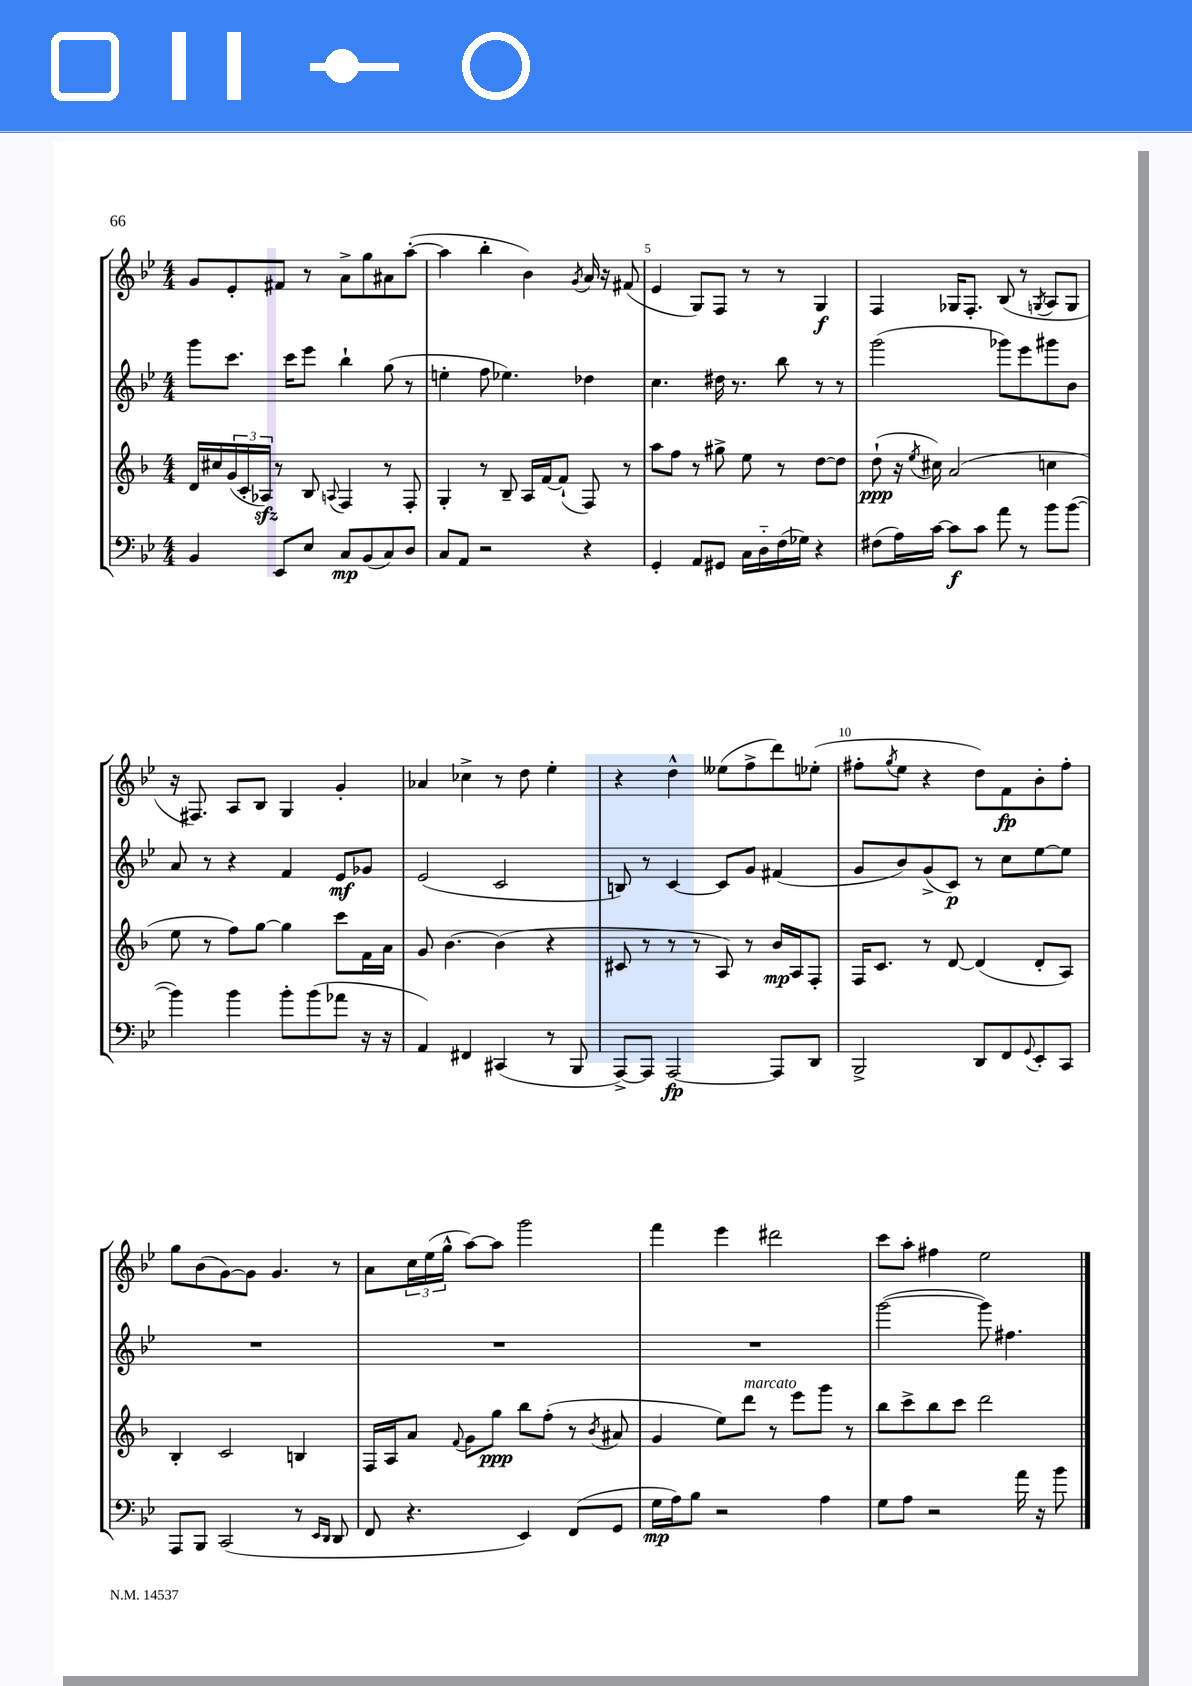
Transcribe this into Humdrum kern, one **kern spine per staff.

**kern	**dynam	**kern	**dynam	**kern	**dynam	**kern	**dynam
*part4	*part4	*part3	*part3	*part2	*part2	*part1	*part1
*staff4	*staff4	*staff3	*staff3	*staff2	*staff2	*staff1	*staff1
*clefF4	*	*clefG2	*	*clefG2	*	*clefG2	*
*k[b-e-]	*	*k[b-]	*	*k[b-e-]	*	*k[b-e-]	*
*M4/4	*	*M4/4	*	*M4/4	*	*M4/4	*
=3	=3	=3	=3	=3	=3	=3	=3
4BB-/	.	16d/LL	.	8ggg\L	.	8g/L	.
.	.	16cc#X/	.	.	.	.	.
.	.	(24g/	.	8.ccc\J	.	8e-'/	.
.	.	24c'/	.	.	.	.	.
.	.	24A-Xzz/JJ)	.	.	.	.	.
8EE-/L	.	8r	.	.	.	8f#X/J	.
.	.	.	.	16ccc\KL	.	.	.
8E-/J	.	8B-/	.	8eee-\J	.	8r	.
.	.	8qqAn/	.	.	.	.	.
8C/L	mp	4F/	.	4bb-`\	.	8a^\L	.
(8BB-/	.	.	.	.	.	8gg\	.
8C/)	.	8r	.	(8gg\	.	8a#X\	.
8D/J	.	8F'/	.	8r	.	([8aa'\J	.
=4	=4	=4	=4	=4	=4	=4	=4
8C/L	.	4G'/	.	4een'\	.	4aa\]	.
8AA/J	.	.	.	.	.	.	.
2r	.	8r	.	8ff\	.	4bb-'\	.
.	.	8B-~/	.	4.ee-X\)	.	.	.
.	.	16A/LL	.	.	.	4b-\)	.
.	.	[16f/J	.	.	.	.	.
.	.	(8f`/J]	.	.	.	.	.
.	.	.	.	.	.	8qg/	.
4r	.	8F/)	.	4dd-X\	.	16a/	.
.	.	.	.	.	.	16r	.
.	.	8r	.	.	.	(8f#X/	.
=5	=5	=5	=5	=5	=5	=5	=5
4GG'/	.	8aa\L	.	4.cc\	.	4e-/	.
.	.	8ff\J	.	.	.	.	.
8AA/L	.	8r	.	.	.	8G/L)	.
8GG#X/J	.	8gg#X^\	.	16dd#X\	.	8F/J	.
.	.	.	.	8.r	.	.	.
16C\LL	.	8ee\	.	.	.	8r	.
16D\	.	.	.	.	.	.	.
(16F\	.	8r	.	8bb-\	.	8r	.
16G-X\JJ)	.	.	.	.	.	.	.
4r	.	[8dd\L	.	8r	.	4G/	f
.	.	8dd\J]	.	8r	.	.	.
=6	=6	=6	=6	=6	=6	=6	=6
(8F#X\L	.	(8dd`\	ppp	(2ggg\	.	4F/	.
16A\L)	.	16r	.	.	.	.	.
.	.	8qee/	.	.	.	.	.
[16c\JJ	.	16cc#X\)	.	.	.	.	.
8c\L]	f	(2a/	.	.	.	16G-X/KL	.
.	.	.	.	.	.	8.F'/J	.
8c\J	.	.	.	.	.	.	.
8a\	.	.	.	8ggg-X\L)	.	(8B-/	.
8r	.	.	.	8eee-\	.	8r	.
.	.	.	.	.	.	8qGn/	.
8b-\L	.	4ccn\	.	8ggg#X\	.	8A/L	.
([8b-\J	.	.	.	8b-\J	.	8G/J	.
!!LO:LB:g=z
=7	=7	=7	=7	=7	=7	=7	=7
4b-\])	.	8ee\	.	8a/	.	16r	.
.	.	.	.	.	.	8.F#X/)	.
.	.	8r	.	8r	.	.	.
4b-\	.	8ff\L)	.	4r	.	8A/L	.
.	.	[8gg\J	.	.	.	8B-/J	.
8b-'\L	.	4gg\]	.	4f/	.	4G/	.
(8b-\	.	.	.	.	.	.	.
8a-X\J	.	8ccc\L	.	8e-/L	mf	4g'/	.
16r	.	16f\L	.	8g-X/J	.	.	.
16r	.	16a\JJ	.	.	.	.	.
=8	=8	=8	=8	=8	=8	=8	=8
4AA/)	.	8g/	.	(2e-/	.	4a-X/	.
.	.	[4.b-\	.	.	.	.	.
4FF#X/	.	.	.	.	.	4cc-X^\	.
(4CC#X/	.	(4b-\]	.	2c/	.	8r	.
.	.	.	.	.	.	8dd\	.
8r	.	4r	.	.	.	4ee-'\	.
8BBB-/	.	.	.	.	.	.	.
=9	=9	=9	=9	=9	=9	=9	=9
[8AAA^/L)	.	8c#X/	.	8Bn/)	.	4r	.
8AAA/J]	.	8r	.	8r	.	.	.
[2AAA/	fp	8r	.	[4c/	.	4dd^^\	.
.	.	8r	.	.	.	.	.
.	.	8A/)	.	8c/L]	.	(8ee--X\L	.
.	.	8r	.	8g/J	.	8ff^\	.
8AAA/L]	.	16b-/LL	mp	(4f#X/	.	8ddd\)	.
.	.	16A/J	.	.	.	.	.
8DD/J	.	8F'/J	.	.	.	(8ee-X'\J	.
=10	=10	=10	=10	=10	=10	=10	=10
2BBB-^/	.	16F/KL	.	8g/L	.	8ff#X'\L	.
.	.	8.c/J	.	.	.	.	.
.	.	.	.	.	.	8qgg/	.
.	.	.	.	8b-/)	.	8ee-\J	.
.	.	8r	.	(8g^/	.	4r	.
.	.	[8d/	.	8c/J)	p	.	.
8DD/L	.	(4d/]	.	8r	.	8dd\L)	.
8FF/	.	.	.	8cc\L	.	8f\	fp
8qqGG/	.	.	.	.	.	.	.
8EE-'/	.	8d'/L	.	[8ee-\	.	8b-'\	.
8CC/J	.	8A/J)	.	8ee-\J]	.	8ff#'\J	.
!!LO:LB:g=z
=11	=11	=11	=11	=11	=11	=11	=11
8AAA/L	.	4B-'/	.	1r	.	8gg\L	.
8BBB-/J	.	.	.	.	.	(8b-\	.
(2CC/	.	2c/	.	.	.	[8g\)	.
.	.	.	.	.	.	8g\J]	.
.	.	.	.	.	.	4.g/	.
8r	.	4Bn/	.	.	.	.	.
16qqEE-/LL	.	.	.	.	.	.	.
16qqDD/JJ	.	.	.	.	.	.	.
8DD/	.	.	.	.	.	8r	.
=12	=12	=12	=12	=12	=12	=12	=12
8FF/	.	16F/LL	.	1r	.	8a\L	.
.	.	16A/J	.	.	.	.	.
4.r	.	8a/J	.	.	.	24cc\L	.
.	.	.	.	.	.	(24ee-\	.
.	.	.	.	.	.	24gg^^\JJ	.
.	.	8qqf/	.	.	.	.	.
.	.	8g\L	.	.	.	[8aa\L)	.
.	.	8gg\J	ppp	.	.	8aa\J]	.
4EE-/)	.	8bb-\L	.	.	.	2ggg\	.
.	.	(8ff'\J	.	.	.	.	.
(8FF/L	.	8r	.	.	.	.	.
.	.	8qb-/	.	.	.	.	.
8GG/J	.	8a#X/	.	.	.	.	.
=13	=13	=13	=13	=13	=13	=13	=13
16G\LL	mp	4g/	.	1r	.	4fff\	.
16A\J)	.	.	.	.	.	.	.
8B-\J	.	.	.	.	.	.	.
2r	.	8ee\L)	.	.	.	4eee-\	.
!	!	!LO:TX:a:i:t=marcato	!	!	!	!	!
.	.	8ddd\J	.	.	.	.	.
.	.	8r	.	.	.	2ddd#X\	.
.	.	8eee\L	.	.	.	.	.
4A\	.	8ggg\J	.	.	.	.	.
.	.	8r	.	.	.	.	.
=14	=14	=14	=14	=14	=14	=14	=14
8G\L	.	8bb-\L	.	([2ggg\	.	8ccc\L	.
8A\J	.	8ccc^\	.	.	.	8aa'\J	.
2r	.	8bb-\	.	.	.	4ff#X\	.
.	.	8ccc\J	.	.	.	.	.
.	.	2ddd\	.	8ggg\])	.	2ee-\	.
.	.	.	.	4.ff#X\	.	.	.
16a\	.	.	.	.	.	.	.
16r	.	.	.	.	.	.	.
8b-\	.	.	.	.	.	.	.
==	==	==	==	==	==	==	==
*-	*-	*-	*-	*-	*-	*-	*-
